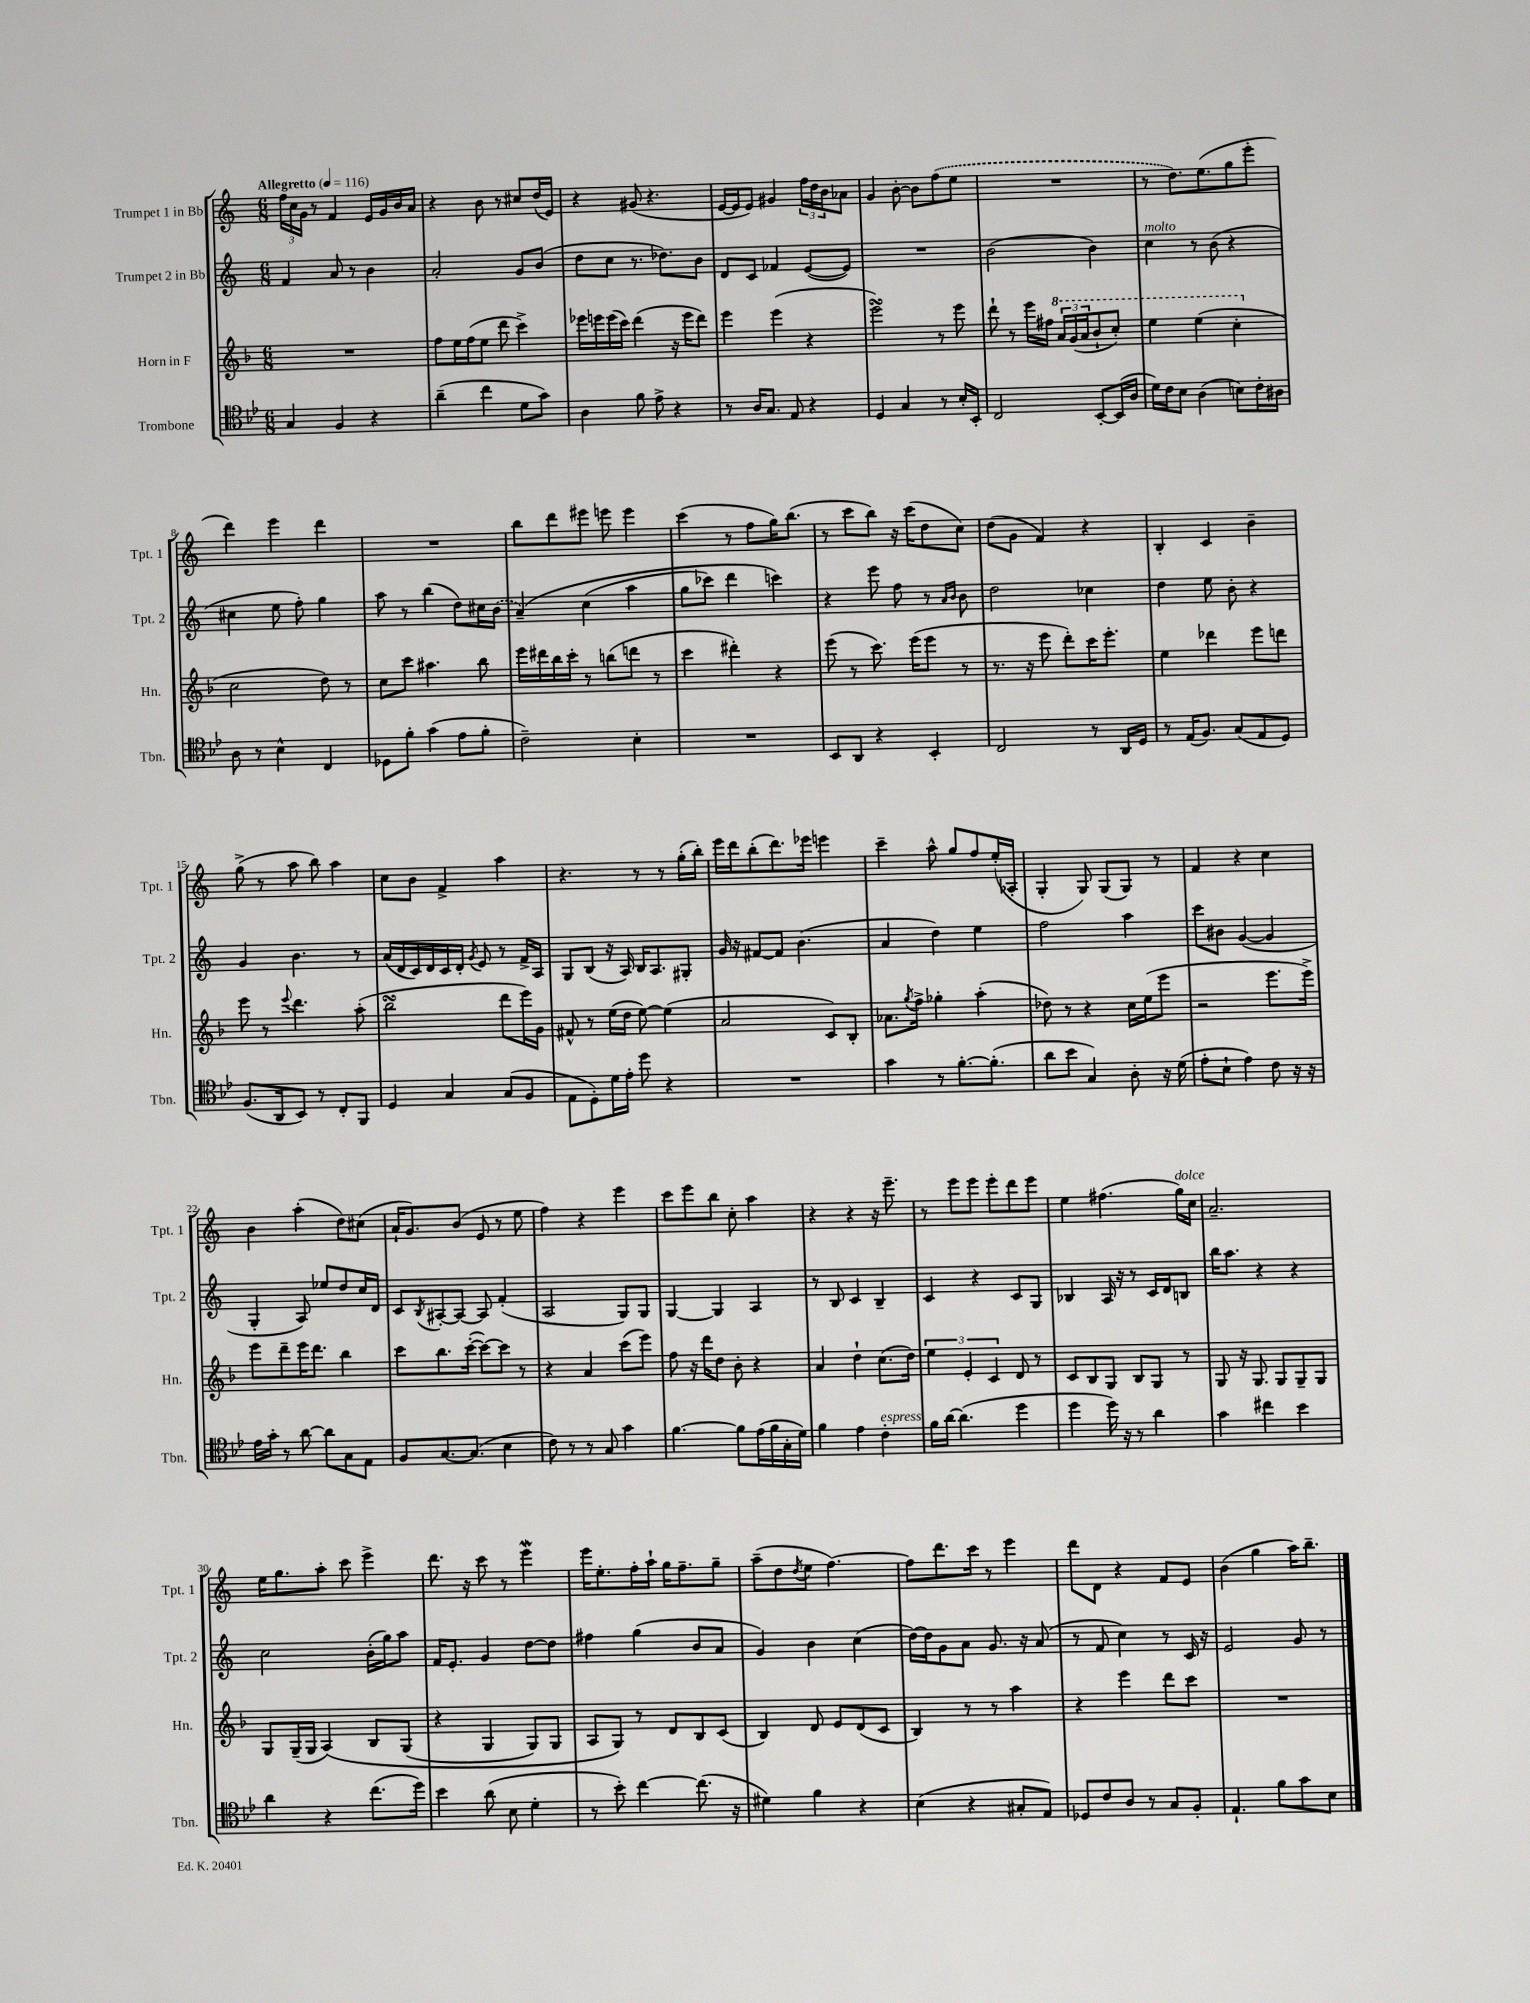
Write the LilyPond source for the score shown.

<<
\new StaffGroup <<
\new Staff = "s0" \with { instrumentName = "Trumpet 1 in Bb" shortInstrumentName = "Tpt. 1" } {
    \clef treble \key c \major \numericTimeSignature \time 6/8 \tempo "Allegretto" 4 = 116
    \tuplet 3/2 { f''16 c''16 g'16 } r8 f'4 e'16 g'16 b'16 a'16 |
    r4 b'8 r8 cis''8 d''16( e'16) |
    r4 gis'8( r4. |
    e'16~ e'16 e'8) gis'4 \tuplet 3/2 { f''16 d''16 b'16 } aes'8 |
    g'4 b'8~-. b'8 \once \slurDashed f''8( e''8 |
    R2. |
    r8 d''8.) e''8.( g''8 e'''8-. |
    d'''4) e'''4 d'''4 |
    R2. |
    b''8 d'''8 eis'''8 e'''8 e'''4 |
    c'''4( r8 f''8 g''16) b''8.( |
    r8 c'''8 b''8) r16 c'''16( d''8 c''8) |
    d''8( g'8 f'4) r4 |
    b4-. c'4 b'4-- |
    g''8->( r8 a''8 b''8) a''4 |
    c''8 b'8 f'4-> a''4 |
    r4. r8 r8 g''16-.( b''16-.) |
    e'''16 d'''16 b''8-.( d'''8.) ees'''16 e'''4 |
    c'''4-- a''8-^ g''8 f''8 e''16-.( aes16-. |
    g4-. g8) g8( g8) r8 |
    f'4 r4 c''4 |
    b'4 a''4-.( d''8) cis''8( |
    a'16-! g'8.) b'8( e'8 r8 e''8 |
    f''4) r4 e'''4 |
    c'''8 e'''8 b''8 c''8-. a''4 |
    r4 r4 r16 e'''8.-- |
    r8 e'''8 e'''8 e'''8-. d'''8 e'''8 |
    e''4 fis''4.( g''16^\markup { \italic "dolce" }) c''16 |
    a'2.-- |
    e''16 g''8. a''8-. c'''8 e'''4-> |
    d'''8. r16 c'''8 r8 e'''4\mordent |
    e'''16 e''8.-. f''16-. a''16-! g''16 f''8.-- g''8-- |
    a''8--( d''8 \acciaccatura { d''8 } e''8 f''4.~) |
    f''8 d'''8. c'''16 r8 e'''4 |
    d'''8 d'8 r4 f'8 e'8 |
    b'4( g''4 a''16) b''8.-- \bar "|." |
}
\new Staff = "s1" \with { instrumentName = "Trumpet 2 in Bb" shortInstrumentName = "Tpt. 2" } {
    \clef treble \key c \major \numericTimeSignature \time 6/8
    f'4 a'8 r8 b'4 |
    a'2-. g'8 b'8( |
    d''8 c''8 r8. des''8.) b'8 |
    d'8 c'8 fes'4 e'8~( e'8) |
    R2. |
    b'2( b'4) |
    c''4^\markup { \italic "molto" } r8 b'8( r4 |
    cis''4 e''8 f''8-.) g''4 |
    a''8 r8 b''4( d''8) cis''16 \once \slurDashed b'16( |
    a'4--)\( c''4( a''4 |
    g''8 ces'''8) d'''4 c'''4\) |
    r4 e'''8 f''8 r8 \grace { a'16 b'16 } b'8 |
    d''2 ces''4 |
    d''4 e''8 b'8-. r4 |
    g'4 b'4. r8 |
    a'16( d'16 c'16) d'16 c'16 d'16-. \acciaccatura { g'8 } e'8 r8 f'16-> a16 |
    g8 b8( r16 a16) b16 a8. gis8-. |
    g'16 r16 fis'8~ fis'8 b'4.( |
    a'4 d''4) e''4 |
    f''2 a''4 |
    c'''8 bis'8 g'4~( g'4 |
    g4-. a8) ees''8 d''8 c''16 d'16 |
    c'8 \acciaccatura { b8 } ais8~-. ais8~ ais8 f'4-.( |
    a2 g8) g8 |
    g4~ g4 a4 |
    r8 b8 c'4 b4-- |
    c'4 r4 c'8 g8 |
    bes4 a16 r16 r8 c'16 d'16 b8 |
    b''16 a''8. r4 r4 |
    c''2 b'16-.( g''16) a''8 |
    f'16 e'8.-. g'4 d''8~ d''8 |
    fis''4 g''4( b'8 a'8 |
    g'4) b'4 c''4( |
    d''16~) d''16 g'8 a'8 g'8. r16 a'8( |
    r8 f'8 c''4) r8 c'16 r16 |
    e'2 g'8 r8 \bar "|." |
}
\new Staff = "s2" \with { instrumentName = "Horn in F" shortInstrumentName = "Hn." } {
    \clef treble \key f \major \numericTimeSignature \time 6/8
    R2. |
    f''8 e''16 f''16( e''8 d'''8 c'''4->) |
    ees'''16 e'''16 e'''16( c'''16) d'''4( r16 e'''16 d'''8) |
    e'''4 e'''4( r4 |
    e'''2\turn) r8 e'''8 |
    d'''8-! r8 e'''16 fis''16 \tuplet 3/2 { \ottava #1 a''16 g''16( a''16 } bes''8-! c'''8-.) |
    e'''4 e'''4( c'''4-. \ottava #0 |
    c''2 d''8) r8 |
    c''8 c'''8 ais''4. bes''8 |
    e'''16 dis'''16 bes''16 c'''16-. r8 b''8( d'''8 r8 |
    c'''4 dis'''4-.) r4 |
    e'''8( r8 c'''8.) e'''16( e'''8 r8 |
    r8. r16 e'''8 d'''8-.) c'''16 e'''8.-. |
    e''4 des'''4 e'''8 d'''8 |
    e'''8 r8 \appoggiatura { e'''8 } d'''4. a''8-.( |
    bes''2\turn d'''8 e'''16) g'16 |
    fis'8-^ r8 e''16( d''16 e''8~) e''4( |
    a'2 c'8) bes8-. |
    aes'8. \acciaccatura { g''8 } f''16-> ges''4-. a''4-.( |
    des''8) r8 r4 c''16 e''16( e'''8 |
    r2 e'''8. e'''16->) |
    e'''8 d'''8-- e'''16 d'''8. bes''4 |
    c'''8 bes''8. c'''16~-.( c'''8~) c'''8 r8 |
    r4 a'4 c'''8( e'''8) |
    f''8 r16 d'''16 d''8 bes'8-. r4 |
    a'4 d''4-! c''8.( d''16) |
    \tuplet 3/2 { e''4 e'4-. c'4 } d'8 r8 |
    c'8 bes8 g8 bes8 g8 r8 |
    g8 r16 g8. g8 g8-- g8 |
    g8 g16--( g16 a4)\( bes8 g8( |
    r4 g4 g8) g8 |
    a8 g8\) r8 d'8 bes8 c'8( |
    bes4) d'8 e'8 d'8( c'8 |
    bes4) r8 r8 a''4 |
    r4 e'''4 d'''8 c'''8 |
    R2. \bar "|." |
}
\new Staff = "s3" \with { instrumentName = "Trombone" shortInstrumentName = "Tbn." } {
    \clef tenor \key bes \major \numericTimeSignature \time 6/8
    g4 f4 r4 |
    a'4--( c''4 d'8 g'8) |
    a4 f'8 ees'8-> r4 |
    r8 a16 g8. ees8 r4 |
    d4 g4 r8 bes16-. bes,16-. |
    c2 bes,8~-. bes,16( a16 |
    d'16) c'16 bes8 a4( b8) c'16-. ais16 |
    a8 r8 bes4-^ c4 |
    des8 f'8-. g'4( ees'8 f'8-. |
    c'2--) bes4-. |
    R2. |
    bes,8 a,8 r4 bes,4-. |
    c2 r8 a,16 d16 |
    r8 ees16( f8.) g8( ees8 d8) |
    f8.( a,16 bes,8) r8 c8-. f,8 |
    d4 g4 g8( f8 |
    ees8 d8-.) d'16 ees'16-. d''8 r4 |
    R2. |
    g'4 r8 f'8.~-. f'8.-.( |
    a'8 bes'8 g4) a8-. r16 d'16( |
    ees'8-. bes8-! ees'4) c'8 r16 r16 |
    ees'16 g'16-. r8 a'8~ a'8 g8 ees8 |
    f8 g8.~ g8.( bes4 |
    c'8) r8 r8 g8 g'4 |
    f'4.~ f'8 ees'16( f'16 g16-. d'16) |
    f'4 ees'4 c'4-.^\markup { \italic "espress." } |
    f'16 a'16~ a'4.( d''4 |
    d''4 d''16) r16 r8 a'4 |
    g'4 cis''4 bes'4 |
    a'4 r4 c''8.( d''16) |
    bes'4 a'8( bes8 d'4-. |
    r8 bes'8-.) c''4~ c''8.( r16 |
    dis'4) f'4 r4 |
    bes4( r4 gis8-. ees8) |
    des8 c'8 a8 r8 g8 f8-. |
    ees4.-! f'8 g'8 bes8 \bar "|." |
}
>>
>>
